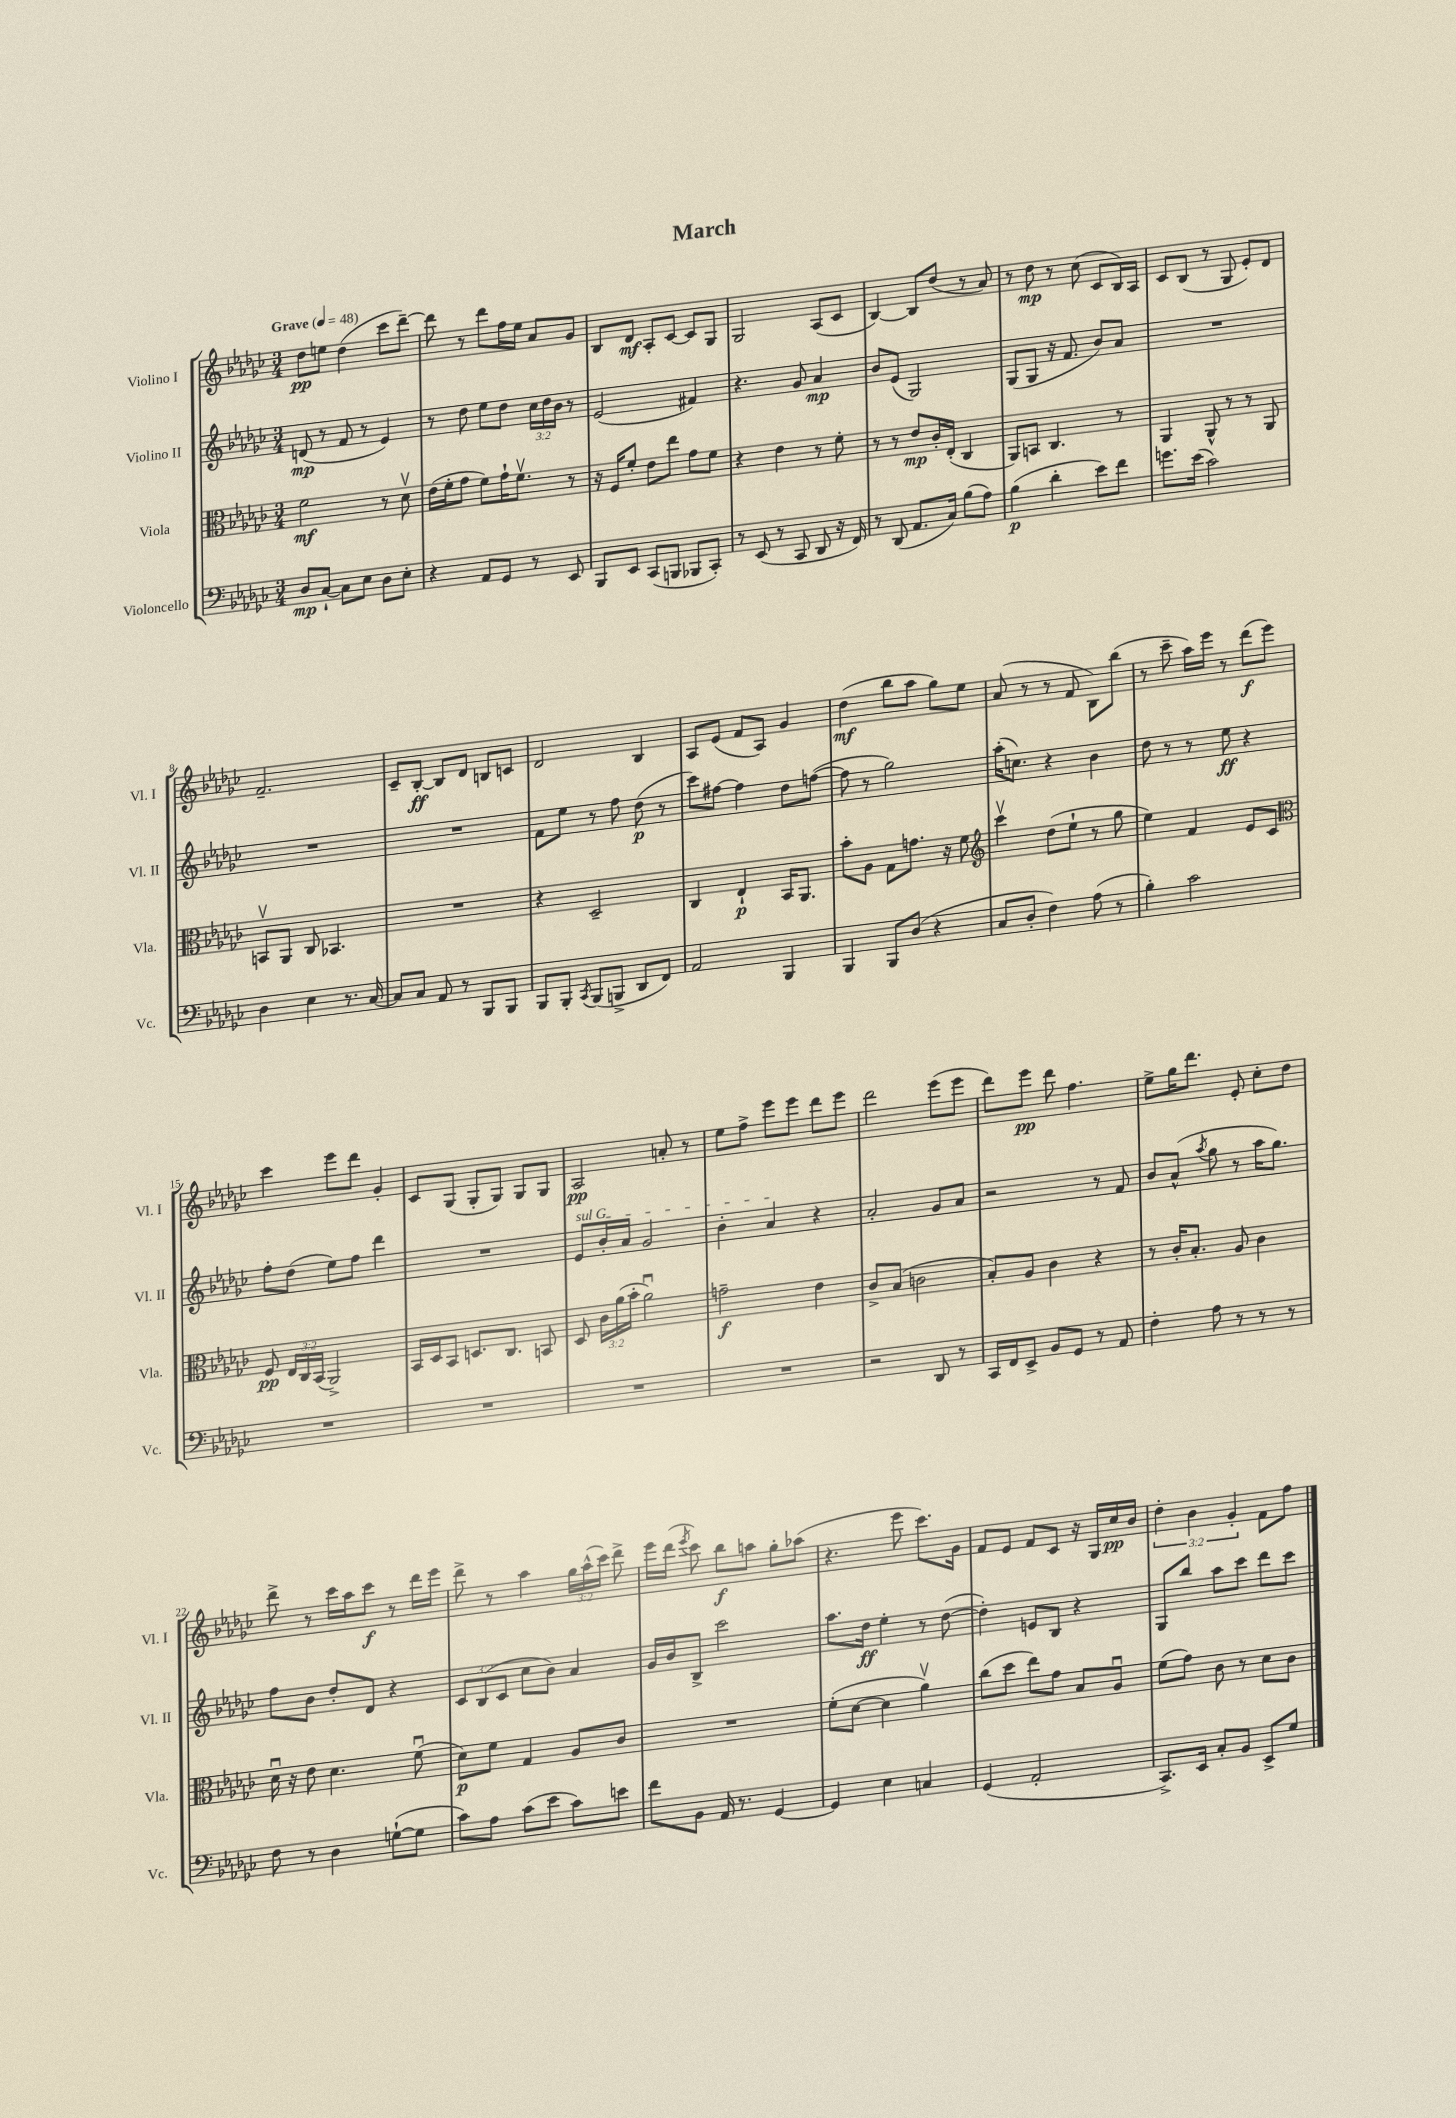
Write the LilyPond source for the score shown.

\header { title = "March" }
<<
\new StaffGroup <<
\new Staff = "s0" \with { instrumentName = "Violino I" shortInstrumentName = "Vl. I" } {
    \clef treble \key ges \major \numericTimeSignature \time 3/4 \override Staff.TupletNumber.text = #tuplet-number::calc-fraction-text \tempo "Grave" 4 = 48
    \autoBeamOff des''8[\pp e''8] des''4( ces'''8[ des'''8]~--) |
    des'''8 r8 des'''8[ f''16 ees''16] aes'8[ ges'8] |
    bes8[ des'8]\mf aes8[-. ces'8]~ ces'8[ ges8] |
    ges2 aes8[( ces'8] |
    bes4~) bes8[ des''8]( r8 aes'8) |
    r8 des''8\mp r8 ces''8( ces'8[ bes16) aes16] |
    ces'8[ bes8]( r8 ges8 ees'8[-.) des'8] |
    f'2.-- |
    ces'8[-- bes8]~-.\ff bes8[ des'8] b8[ c'8] |
    des'2 bes4 |
    aes8[ ees'8]( f'8[ aes8]) ges'4 |
    des''4\mf( bes''8[ aes''8] ges''8[) ees''8] |
    aes'8( r8 r8 f'8 bes8[) bes''8]( |
    r8 ces'''8-- aes''16[) ees'''16] r8 des'''8[\f( ees'''8]) |
    ces'''4 ees'''8[ des'''8] ges'4-. |
    ces'8[ ges8]( ges8[-. ges8]) ges8[ ges8] |
    aes2\pp a'8-. r8 |
    ees''8[ f''8]-> ees'''8[ ees'''8] des'''8[ ees'''8] |
    des'''2 ees'''8[( ees'''8] |
    des'''8[) ees'''8]\pp des'''8 f''4. |
    ees''8[-> ges''16 des'''8.] ees'8-. ces''8[-. des''8] |
    des'''8-> r8 ces'''16[ aes''16 ces'''8]\f r8 des'''16[ ees'''16] |
    des'''8-> r8 aes''4 \tuplet 3/2 { ges''16[ aes''16-^( ces'''16]) } des'''8-> |
    ees'''16[ des'''16]( \acciaccatura { ees'''8 } ces'''8) bes''8[\f a''8] ges''8[-. aes''8]( |
    r4. ees'''8 ces'''8.[) ges'16] |
    f'8[ ees'8] f'8[ ces'8] r16 ges16[ ces''16\pp bes'16] |
    \tuplet 3/2 { des''4-. bes'4 ges'4-. } f'8[ f''8] \bar "|." |
}
\new Staff = "s1" \with { instrumentName = "Violino II" shortInstrumentName = "Vl. II" } {
    \clef treble \key ges \major \numericTimeSignature \time 3/4 \override Staff.TupletNumber.text = #tuplet-number::calc-fraction-text
    \autoBeamOff d'8\mp( r8 f'8 r8 ees'4) |
    r8 des''8 ees''8[ des''8] \tuplet 3/2 { ces''16[ des''16 bes'16] } r8 |
    ees'2( fis'4) |
    r4. ges'8 aes'4\mp |
    bes'8[ ees'8]( ges2) |
    ges8[( ges8] r16 f'8. bes'8[) aes'8] |
    R2. |
    R2. |
    R2. |
    f'8[ ees''8] r8 f''8 des''8\p( r8 |
    ces'''8[) fis''8]~ fis''4 des''8[ f''8]~( |
    f''8 r8 ges''2) |
    aes''16[-.( c''8.]) r4 bes'4 |
    des''8 r8 r8 ees''8\ff r4 |
    f''8[-. des''8]( ees''8[) f''8] des'''4 |
    R2. |
    \once \override TextSpanner.bound-details.left.text = \markup { \italic "sul G" } ees'8[\startTextSpan bes'16-. aes'16] ges'2 |
    bes'4-. aes'4\stopTextSpan r4 |
    aes'2-. ges'8[ aes'8] |
    r2 r8 f'8 |
    bes'8[ aes'8]-^( \acciaccatura { aes''8 } ges''8 r8 aes''16[ ges''8.]) |
    f''8[ bes'8] des''8[-. des'8] r4 |
    \tuplet 3/2 { ces'8[ bes8( ces'8] } ces''8[ bes'8]) aes'4 |
    ges'16[ bes'16 bes8]-> ces'''2 |
    aes''8.[ des''16]\ff ees''4-. r8 des''8~( |
    des''4-.) e'8[ bes8] r4 |
    ges8[ bes''8] aes''8[ ces'''8] des'''8[ ces'''8] \bar "|." |
}
\new Staff = "s2" \with { instrumentName = "Viola" shortInstrumentName = "Vla." } {
    \clef alto \key ges \major \numericTimeSignature \time 3/4 \override Staff.TupletNumber.text = #tuplet-number::calc-fraction-text
    \autoBeamOff f'2\mf r8 des'8\upbow |
    ees'16[( f'16-. ges'8] f'8[) ges'16-! f'8.]\upbow r8 |
    r16 f16[ f'8]-. ees'8[ ees''8] ges'8[ f'8] |
    r4 ees'4 r8 f'8-. |
    r8 r8 ees'8[\mp ces'16-. ees16]-.( ces4 |
    aes,8[) b,8] ces4. r8 |
    aes,4 aes,8-^ r8 r8 aes,8 |
    b,8[\upbow aes,8] ces8 bes,4. |
    R2. |
    r4 des2-- |
    ces4 ees4-!\p bes,16[ aes,8.] |
    bes'8[-. aes8] ges8[ g'8.] r16 f'8 |
    \clef treble ces'''4\upbow des''8[( ees''8]-! r8 ges''8 |
    ees''4) f'4 ees'8[ ces'8] |
    \clef alto f8\pp \tuplet 3/2 { ees16[ ces16 bes,16]( } aes,2->) |
    bes,16[ des16 bes,8] d8.[ ces8.] b,8 |
    des8 \tuplet 3/2 { ces'16[ aes'16( bes'16]-. } aes'2\downbow) |
    g'2--\f ees'4 |
    ces'8[-> bes8]( c'2 |
    bes8[-.) aes8] ces'4 r4 |
    r8 ces'16[-. bes8.]-. aes8 ces'4 |
    des'16\downbow r16 ees'8 des'4. f'8\downbow( |
    des'8[\p) f'8] ges4 aes8[ ces'8] |
    R2. |
    f'8[-.( des'8]~ des'4 aes'4\upbow) |
    ces''8[( des''8] ees''8[) ges'8] bes8[ aes8]\downbow |
    f'8[( ges'8]) ces'8 r8 des'8[ ces'8] \bar "|." |
}
\new Staff = "s3" \with { instrumentName = "Violoncello" shortInstrumentName = "Vc." } {
    \clef bass \key ges \major \numericTimeSignature \time 3/4
    \autoBeamOff des8[\mp ces8]~-! ces8[ ees8] des8[ ees8]-. |
    r4 aes,8[ ges,8] r8 ees,8 |
    bes,,8[ ees,8] ces,8[( b,,8] bes,,8[ ces,8]-.) |
    r8 ees,8( r8 ces,8 des,8 r16 f,16) |
    r8 des,8( aes,8.[ ces16]) bes8[( aes8]) |
    bes4\p( des'4-. ees'8[) f'8] |
    g'8.[ ees'16]( ces'2) |
    des4 ees4 r8. ces16~ |
    ces8[ ces8] aes,8 r8 bes,,8[ bes,,8] |
    bes,,8[ bes,,8]-. \acciaccatura { ces,8 } bes,,8[( b,,8]-> des,8[ f,8]) |
    aes,2 bes,,4 |
    bes,,4 bes,,8[ des8]( r4 |
    ces8[ des8]-. f4) aes8( r8 |
    bes4-.) ces'2 |
    R2. |
    R2. |
    R2. |
    R2. |
    r2 des,8 r8 |
    ces,16[ f,16 ees,8]-> bes,8[ ges,8] r8 aes,8 |
    f4-. aes8 r8 r8 r8 |
    f8 r8 des4 g8[~-!( g8] |
    ces'8[) aes8] ces'8[( ees'8] ces'8[) e'8] |
    f'8[ bes,8] aes,16 r8. ges,4~ |
    ges,4 ees4 c4 |
    ges,4( aes,2-. |
    ces,8.[->) ees,16] ces8[-. bes,8] ees,8[-> ges8] \bar "|." |
}
>>
>>
